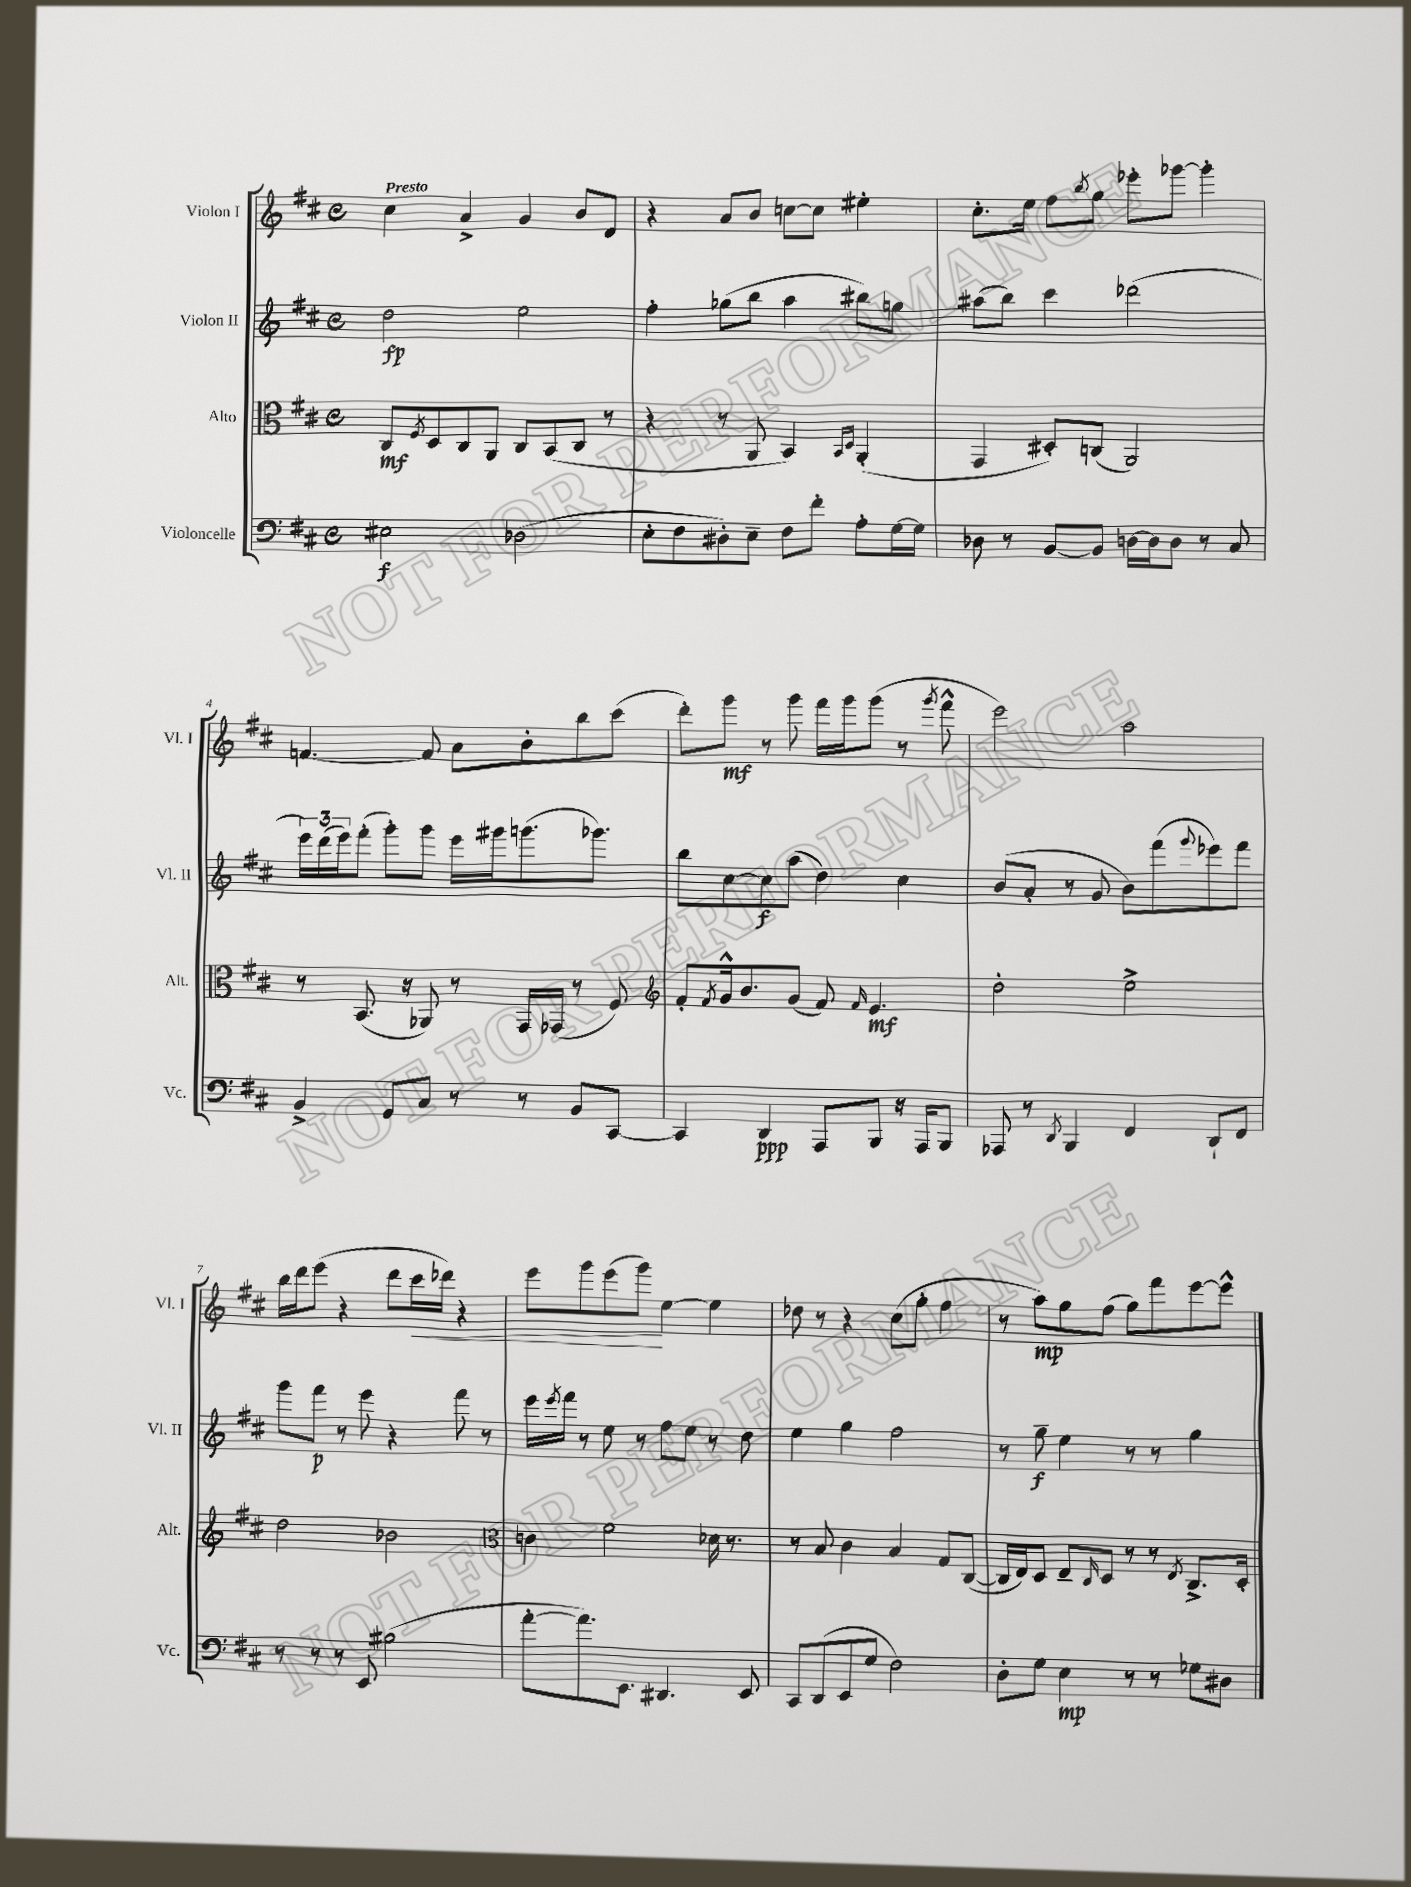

**kern	**kern	**kern	**kern
*staff4	*staff3	*staff2	*staff1
*clefF4	*clefC3	*clefG2	*clefG2
*k[f#c#]	*k[f#c#]	*k[f#c#]	*k[f#c#]
*M4/4	*M4/4	*M4/4	*M4/4
*met(c)	*met(c)	*met(c)	*met(c)
2E#	8C#	2dd	4cc#
.	8qF#	.	.
.	8D	.	.
.	8C#	.	4a^
.	8AA	.	.
(2D-	8C#	2ee	4g
.	(8BB	.	.
.	8C#	.	8b
.	8r	.	8d
=	=	=	=
8E'	4r	4ff#'	4r
8F#	.	.	.
8D#')	8r	(8gg-	8a
8E~	8AA	8bb	8b
8F#	4BB)	4aa	[8cc
8f#'	.	.	8cc]
.	16qqBB	.	.
.	16qqD	.	.
8A'	(4AA'	8bb#)	4ee#'
[16G	.	8gg	.
16G]	.	.	.
=	=	=	=
8D-	4GG	(8aa#	8.cc#'
8r	.	8bb)	.
.	.	.	16ee
[8BB	8D#')	4ccc#	8ff#
.	.	.	8qbb
8BB]	(8C	.	8gg
[16D	2AA)	(2ddd-	8eee-'
16D]	.	.	.
8D	.	.	[8ggg-
8r	.	.	4ggg-']
8C#	.	.	.
=	=	=	=
4BB^	8r	24eee)	[4.f
.	.	(24ddd	.
.	.	24eee)	.
.	(8.BB	(8fff#'	.
8GG	.	8ggg')	.
.	16r	.	.
8C#	8AA-)	8ggg	8f]
8r	8r	16eee	8a
.	.	16ggg#	.
8r	16GG	(8.ggg	8b'
.	(16GG-	.	.
8BB	8r	.	8bb
.	.	8.ggg-)	.
[8CC#	8F#)	.	(8ccc#
=	=	=	=
*	*clefG2	*	*
4CC#]	8f#'	8bb	8ddd')
.	8qf#	.	.
.	16g^^	[8cc#	8ggg
.	8.b	.	.
4DD	.	8cc#]	8r
.	(8g	(8aa	8ggg
8AAA	8f#)	4dd)	16fff#
.	.	.	16ggg
.	16qqf#	.	.
8BBB	4.e	.	(8ggg
16r	.	4cc#	8r
16AAA	.	.	.
.	.	.	8qggg
8BBB	.	.	8fff#^^
=	=	=	=
8AAA-	2dd'	(8b	2eee)
8r	.	8a'	.
8qDD	.	.	.
4BBB	.	8r	.
.	.	8g	.
4FF#	2ee^	8b)	2aa
.	.	(8fff#	.
.	.	8qqggg	.
8DD`	.	8eee-)	.
8FF#	.	8fff#	.
=	=	=	=
8r	2dd	8ggg	16bb
.	.	.	16ddd
8r	.	8fff#	(8eee
8r	.	8r	4r
8EE	.	8eee	.
(2B#	2b-	4r	8ddd
.	.	.	16ccc#
.	.	.	16ddd-)
.	.	8fff#	4r
.	.	8r	.
=	=	=	=
*	*clefC3	*	*
[8a'	4c	16eee	8eee
.	.	8qeee	.
.	.	16fff#	.
8.a])	.	8r	8ggg
.	2f#	8ee	(8eee
8.EE	.	.	.
.	.	8r	8ggg)
4.DD#	.	8ff#	[4ee
.	.	8ee	.
.	16d-	8r	4ee]
.	8.r	.	.
8EE	.	8dd	.
=	=	=	=
8CC#	8r	4ee	8dd-
(8DD	8B	.	8r
8EE	4c#	4gg	4r
8G	.	.	.
2F#)	4B	2ff#	(8cc#
.	.	.	8gg'
.	8G	.	4ff#
.	([8C#	.	.
=	=	=	=
8D'	16C#]	8r	8r
.	16E)	.	.
8G	8D	8gg~	8aa)
4E	8E~	4ee	8gg
.	16qqC#	.	.
.	8D	.	(8ff#
8r	8r	8r	8gg)
8r	8r	8r	8fff#
.	8qE	.	.
8G-	8.C#^	4gg	[8eee
8D#	.	.	8eee^^]
.	16D'	.	.
==	==	==	==
*-	*-	*-	*-
